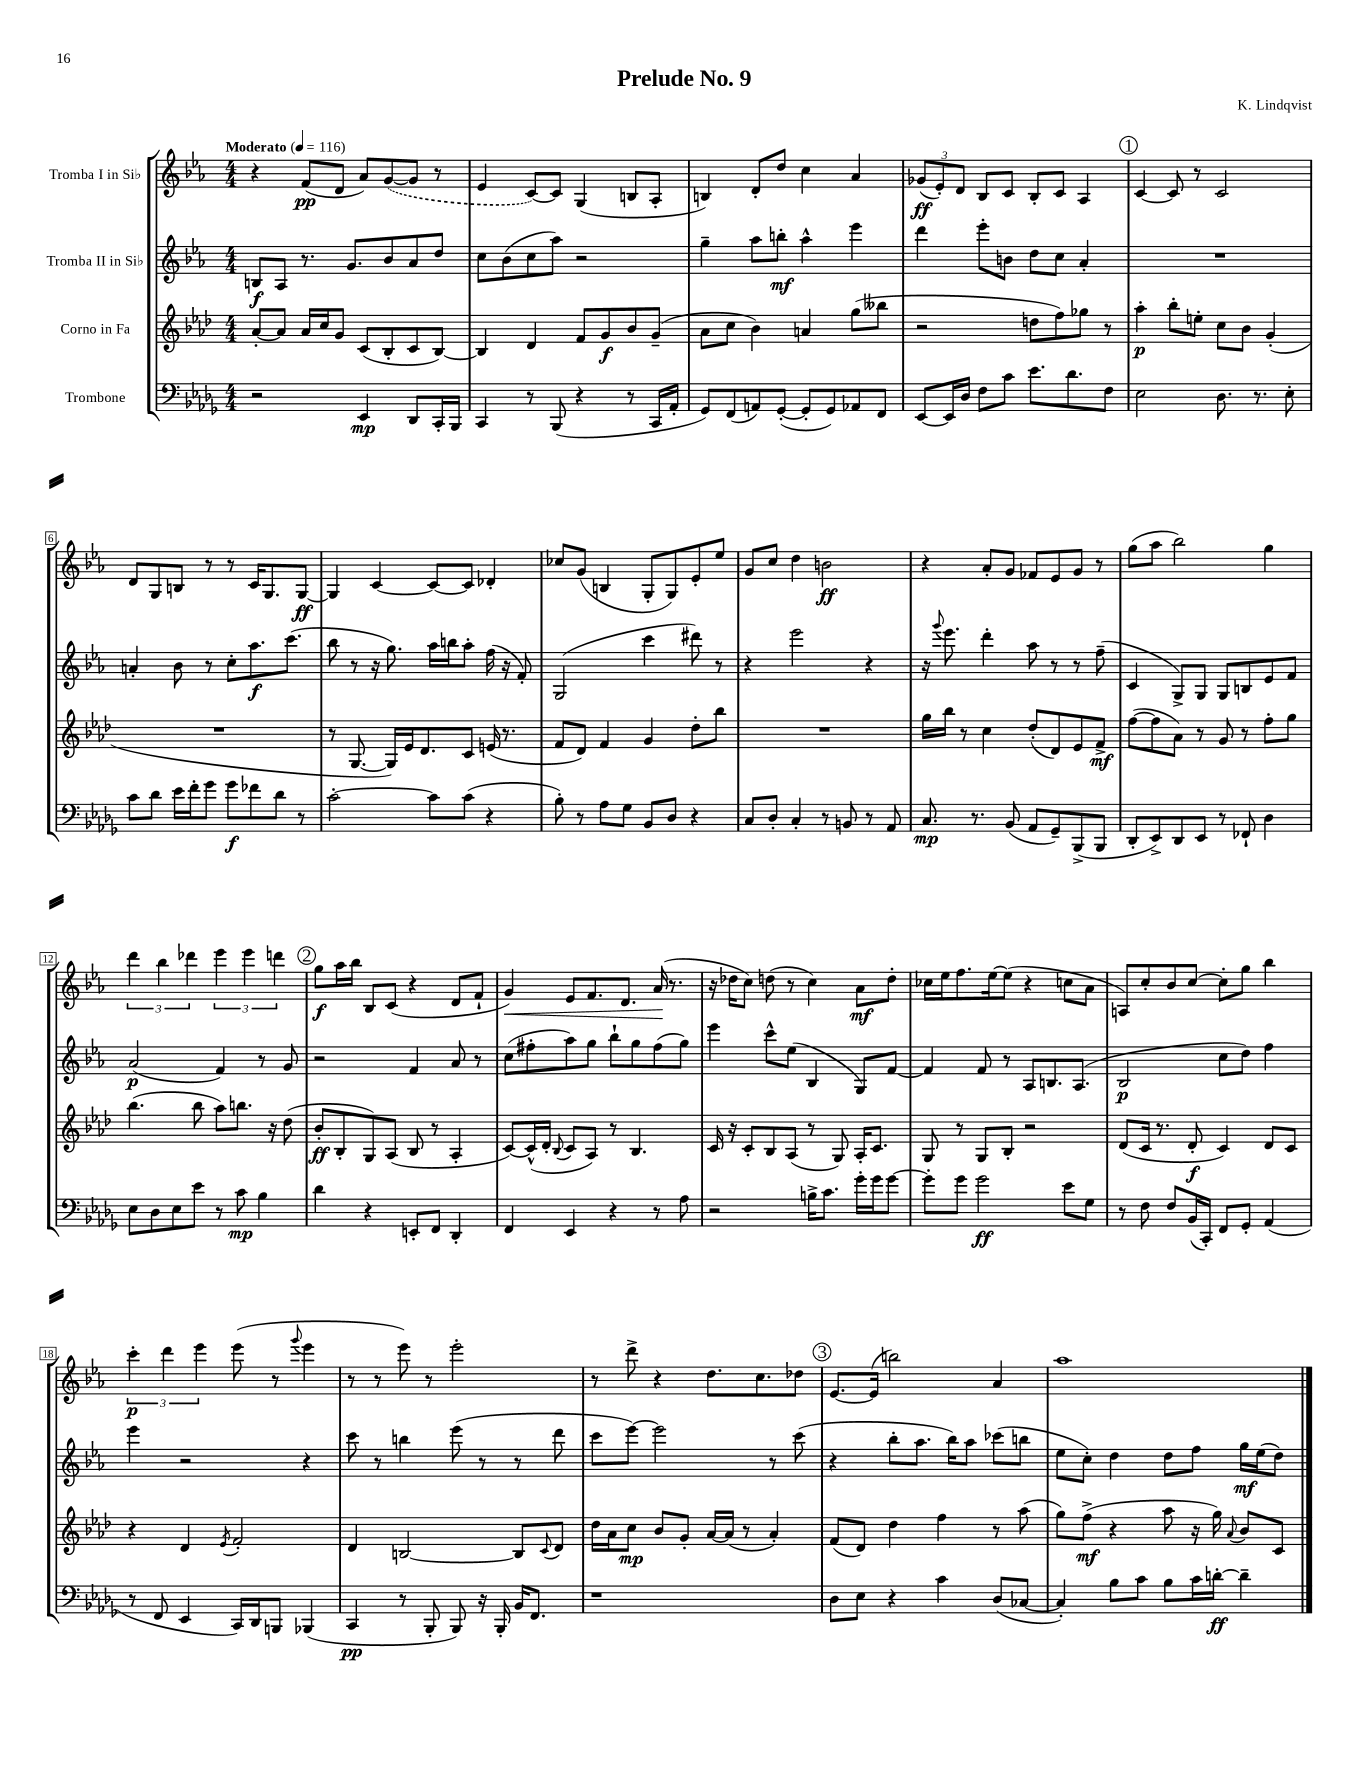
\header { title = "Prelude No. 9" composer = "K. Lindqvist" }
<<
\new StaffGroup <<
\new Staff = "s0" \with { instrumentName = "Tromba I in Sib" } {
    \clef treble \key ees \major \numericTimeSignature \time 4/4 \tempo "Moderato" 4 = 116
    r4 f'8\pp( d'8 aes'8) \once \slurDashed g'8~( g'8 r8 |
    ees'4 c'8~) c'8 g4( b8 aes8-. |
    b4) d'8-. d''8 c''4 aes'4 |
    \tuplet 3/2 { ges'8\ff( ees'8-.) d'8 } bes8 c'8 bes8-. c'8 aes4 |
    \mark \markup { \circle "1" } c'4~ c'8 r8 c'2 |
    d'8 g8 b8 r8 r8 c'16 g8. g8~\ff |
    g4 c'4~ c'8~ c'8 des'4-. |
    ces''8 g'8( b4 g8-. g8) ees'8-. ees''8 |
    g'8 c''8 d''4 b'2\ff |
    r4 aes'8-. g'8 fes'8 ees'8 g'8 r8 |
    g''8( aes''8 bes''2) g''4 |
    \tuplet 3/2 { d'''4 bes''4 des'''4 } \tuplet 3/2 { ees'''4 ees'''4 d'''4 } |
    \mark \markup { \circle "2" } g''8\f aes''16 bes''16 bes8 c'8( r4 d'8 f'8-! |
    g'4\<) ees'8 f'8. d'8. aes'16\!( r8. |
    r16 des''16 c''8) d''8( r8 c''4) aes'8\mf d''8-. |
    ces''16 ees''16 f''8. ees''16~ ees''8( r4 c''8 aes'8 |
    a8) c''8-. bes'8 c''8~ c''8-. g''8 bes''4 |
    \tuplet 3/2 { c'''4-.\p d'''4 ees'''4 } ees'''8( r8 \appoggiatura { g'''8 } ees'''4 |
    r8 r8 ees'''8) r8 ees'''2-. |
    r8 d'''8-> r4 d''8. c''8. des''8 |
    \mark \markup { \circle "3" } ees'8.~ ees'16( b''2) aes'4 |
    aes''1 \bar "|." |
}
\new Staff = "s1" \with { instrumentName = "Tromba II in Sib" } {
    \clef treble \key ees \major \numericTimeSignature \time 4/4
    b8\f aes8 r8. g'8. bes'8 aes'8 d''8 |
    c''8 bes'8( c''8 aes''8) r2 |
    g''4-- aes''8 b''8-.\mf aes''4-^ ees'''4 |
    d'''4 ees'''8-. b'8 d''8 c''8 aes'4-. |
    \mark \markup { \circle "1" } R1 |
    a'4-. bes'8 r8 c''8-. aes''8.\f c'''8.( |
    bes''8 r8 r16 g''8.) aes''16 b''16 aes''8-. f''16( r16 f'8-.) |
    g2( c'''4 dis'''8) r8 |
    r4 ees'''2 r4 |
    r16 \appoggiatura { g'''8 } ees'''8. d'''4-. aes''8 r8 r8 f''8--( |
    c'4 g8->) g8 g8 b8 ees'8 f'8 |
    aes'2\p( f'4) r8 g'8 |
    \mark \markup { \circle "2" } r2 f'4 aes'8 r8 |
    c''8( fis''8-. aes''8) g''8 bes''8-! g''8 fis''8( g''8) |
    ees'''4 c'''8-^ ees''8( bes4 g8) f'8~ |
    f'4 f'8 r8 aes8 b8. aes8.( |
    bes2\p c''8 d''8) f''4 |
    ees'''4 r2 r4 |
    c'''8 r8 b''4 ees'''8( r8 r8 d'''8 |
    c'''8 ees'''8~) ees'''2 r8 c'''8( |
    \mark \markup { \circle "3" } r4 bes''8-. aes''8. bes''16) aes''8 ces'''8( b''8 |
    ees''8 c''8-.) d''4 d''8 f''8 g''16\mf ees''16( d''8) \bar "|." |
}
\new Staff = "s2" \with { instrumentName = "Corno in Fa" } {
    \clef treble \key aes \major \numericTimeSignature \time 4/4
    aes'8~-. aes'8 aes'16 c''16 g'8 c'8( bes8-. c'8 bes8~) |
    bes4 des'4 f'8 g'8\f bes'8 g'8--( |
    aes'8 c''8 bes'4) a'4 g''8( beses''8 |
    r2 d''8 f''8) ges''8 r8 |
    \mark \markup { \circle "1" } aes''4-.\p bes''8-. e''8-. c''8 bes'8 g'4-.( |
    R1 |
    r8 g8.~ g16) ees'16 des'8. c'8 e'16( r8. |
    f'8 des'8) f'4 g'4 des''8-. bes''8 |
    R1 |
    g''16 bes''16 r8 c''4 des''8-.( des'8) ees'8 f'8->\mf |
    f''8~( f''8 aes'8) r8 g'8 r8 f''8-. g''8 |
    bes''4.( bes''8 aes''8) b''8. r16 des''8( |
    \mark \markup { \circle "2" } bes'8-.\ff bes8-. g8) aes8( bes8 r8 aes4-. |
    c'8~) c'16-^( des'16-. \appoggiatura { bes8 } c'8 aes8) r8 bes4. |
    c'16 r16 c'8-. bes8 aes8( r8 g8) aes16-. c'8. |
    g8 r8 g8 bes8-. r2 |
    des'8( c'16 r8. des'8-.\f c'4) des'8 c'8 |
    r4 des'4 \acciaccatura { ees'8 } f'2-. |
    des'4 b2~ b8 \appoggiatura { c'8 } des'8 |
    des''16 aes'16 c''8\mp bes'8 g'8-. aes'16~ aes'16( r8 aes'4-.) |
    \mark \markup { \circle "3" } f'8( des'8) des''4 f''4 r8 aes''8( |
    g''8) f''8->\mf( r4 aes''8 r16 g''16) \appoggiatura { aes'8 } bes'8 c'8 \bar "|." |
}
\new Staff = "s3" \with { instrumentName = "Trombone" } {
    \clef bass \key des \major \numericTimeSignature \time 4/4
    r2 ees,4\mp des,8 c,16-. bes,,16 |
    c,4 r8 bes,,8( r4 r8 c,16 aes,16-. |
    ges,8) f,8( a,8) ges,8~-.( ges,8-. ges,8) aes,8 f,8 |
    ees,8~ ees,16 des16 f8 c'8 ees'8. des'8. f8 |
    \mark \markup { \circle "1" } ees2 des8. r8. ees8-. |
    c'8 des'8 ees'16 f'16-. ges'8 ges'8\f fes'8 des'8 r8 |
    c'2~-. c'8 c'8( r4 |
    bes8-.) r8 aes8 ges8 bes,8 des8 r4 |
    c8 des8-. c4-. r8 b,8 r8 aes,8 |
    c8.\mp r8. bes,8( aes,8 ges,8--) bes,,8->( bes,,8 |
    des,8-. ees,8->) des,8 ees,8 r8 fes,8-! des4 |
    ees8 des8 ees8 ees'8 r8 c'8\mp bes4 |
    \mark \markup { \circle "2" } des'4 r4 e,8-. f,8 des,4-. |
    f,4 ees,4 r4 r8 aes8 |
    r2 b16-> c'8. ges'16-. ges'16 ges'8~ |
    ges'8-. ges'8 ges'2\ff ees'8 ges8 |
    r8 f8 f8 bes,16( c,16-.) f,8 ges,8-. aes,4( |
    r8 f,8 ees,4 c,16) des,16 b,,8 bes,,4( |
    c,4\pp r8 bes,,8-. bes,,8) r16 bes,,16-. bes,16 f,8. |
    r1 |
    \mark \markup { \circle "3" } des8 ees8 r4 c'4 des8( ces8~ |
    ces4-.) bes8 c'8 bes8 c'16 d'16~-.\ff d'4-- \bar "|." |
}
>>
>>
\layout { \context { \Score \override BarNumber.stencil = #(make-stencil-boxer 0.1 0.3 ly:text-interface::print) } }
